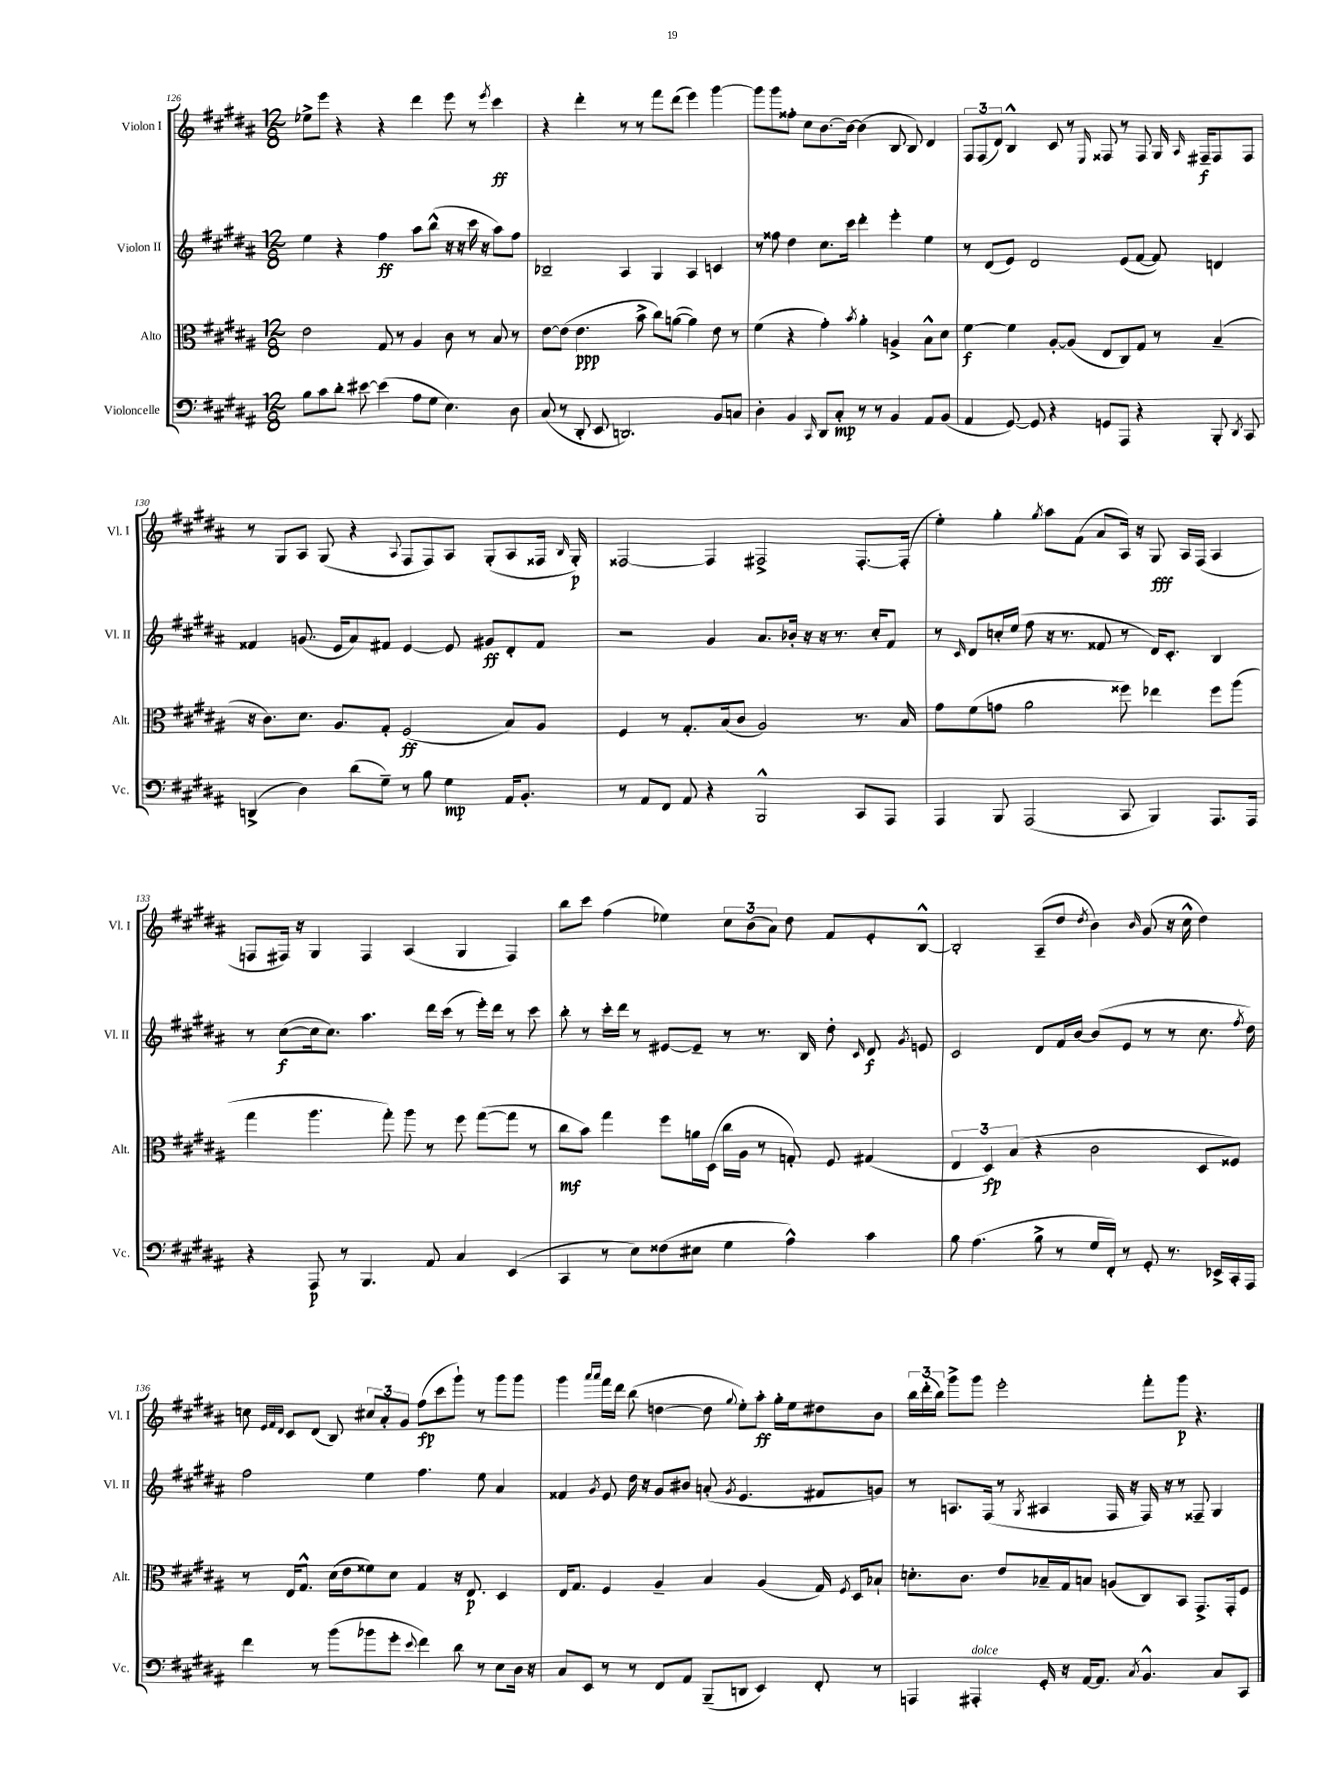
<<
\new StaffGroup <<
\new Staff = "s0" \with { instrumentName = "Violon I" shortInstrumentName = "Vl. I" } {
    \clef treble \key b \major \numericTimeSignature \time 12/8
    \autoBeamOff ees''8[-> e'''8] r4 r4 dis'''4 e'''8 r8 \acciaccatura { e'''8 } cis'''4\ff |
    r4 dis'''4-. r8 r8 fis'''8[ dis'''8]( e'''4) gis'''4~ |
    gis'''8[ gis'''8 fisis''8]-. cis''8[ b'8.~ b'16]~ b'4( b8 b8) dis'4 |
    \tuplet 3/2 { fis8[ fis8( dis'8]) } b4-^ cis'8 r8 \grace { e16 } fisis8 r8 fisis8 gis16 \grace { ais16 } fis16[--\f fis8 fis8] |
    r8 gis8[ ais8] gis8( r4 \appoggiatura { ais8 } fis8[ fis8) ais8] gis8[-.( ais8 fisis16] \grace { b16 } gis16-.\p) |
    fisis2~ fisis4 fis2-> fis8.[~-. fis16]-.( |
    e''4-.) gis''4-. \acciaccatura { gis''8 } ais''8[ fis'8]( ais'8[ ais16]) r16 gis8\fff ais16[ fis16]( ais4 |
    f8[ fis16]) r16 gis4 fis4 ais4( gis4 fis4) |
    b''8[ cis'''8] fis''4( ees''4) \tuplet 3/2 { cis''8[ b'8( ais'8]) } dis''8 fis'8[ e'8-. b8]~-^ |
    b2-. ais8[--( dis''8] \acciaccatura { dis''8 } b'4) \grace { b'16 } gis'8( r16 cis''16-^ dis''4) |
    c''8 \grace { e'32[ fis'32 dis'32] } cis'8[ dis'8]( b8) \tuplet 3/2 { cis''8[ ais'8-. gis'8] } fis''8[\fp( cis'''8 gis'''8]-!) r8 gis'''8[ gis'''8] |
    gis'''4 \grace { ais'''16[ ais'''16] } fis'''16[ dis'''16] b''8( d''4~ d''8 \appoggiatura { gis''8 } e''8[-.) ais''8]-.\ff gis''16[-. e''16 dis''8 b'8] |
    \tuplet 3/2 { b''16[ dis'''16-.( b''16]) } gis'''8[-> gis'''8] e'''2-. fis'''8[-. gis'''8]\p r4. \bar "|." |
}
\new Staff = "s1" \with { instrumentName = "Violon II" shortInstrumentName = "Vl. II" } {
    \clef treble \key b \major \numericTimeSignature \time 12/8
    \autoBeamOff e''4 r4 fis''4\ff ais''8[ b''8]-^( r16 r16 cis'''16 r16 ais''8[) fis''8] |
    bes2-- ais4 gis4 ais4 c'4 |
    r8 fisis''8 dis''4 cis''8.[ cis'''16] dis'''4-. e'''4-. e''4 |
    r8 dis'8[( e'8]) dis'2 e'8[( fis'8]~ fis'8) d'4 |
    fisis'4 g'8.( e'16[ ais'8) fis'8] e'4~ e'8 gis'8[\ff dis'8-. fis'8] |
    r2 gis'4 ais'8.[ bes'16]-. r16 r16 r8. cis''16[-. fis'8] |
    r8 \grace { cis'16 } dis'8[ c''16-. e''16]( fis''8 r16 r8. fisis'8 r8 dis'16[) cis'8.]-. b4 |
    r8 cis''8[~\f( cis''16 cis''8.]) ais''4. dis'''16[ cis'''16]( r8 e'''16[-.) dis'''16] r8 cis'''8 |
    b''8-. r8 cis'''16[-. dis'''16] r8 eis'8[~ eis'8]-- r8 r8. b16 dis''8-. \grace { cis'16 } dis'8\f \acciaccatura { gis'8 } e'8 |
    cis'2 dis'8[ fis'16 b'16]~ b'8[( e'8] r8 r8 cis''8. \acciaccatura { fis''8 } dis''16) |
    fis''2 e''4 fis''4. e''8 ais'4 |
    fisis'4 \acciaccatura { gis'8 } e'8 dis''16 r16 gis'8[ bis'8] a'8-.( \acciaccatura { gis'8 } e'4. fis'8[ g'8]) |
    r8 a8.[ fis16]( r8 \acciaccatura { gis8 } ais4 fis16 r16 fis16) r16 r8 fisis8-- gis4 \bar "|." |
}
\new Staff = "s2" \with { instrumentName = "Alto" shortInstrumentName = "Alt." } {
    \clef alto \key b \major \numericTimeSignature \time 12/8
    \autoBeamOff e'2 gis8 r8 ais4 cis'8 r8 b8 r8 |
    e'8[~ e'8]( e'4.\ppp b'8-> cis''8[) a'8]~( a'4) e'8 r8 |
    fis'4( r4 gis'4-.) \acciaccatura { b'8 } ais'4-. a4-> b8[-^ dis'8] |
    fis'4~\f fis'4 ais8[~-. ais8]( e8[ cis8) gis8] r8 b4--( |
    r16 cis'8.[) dis'8.] ais8.[ gis8]-. fis2\ff( b8[) ais8] |
    fis4 r8 gis8.[-. b16( cis'8] ais2) r8. b16 |
    gis'8[ fis'8( g'8] ais'2 fisis''8) ees''4 fisis''8[ ais''8]( |
    gis''4 ais''4. gis''8-.) ais''8 r8 fis''8 gis''8[~( gis''8] r8 |
    cis''8[\mf b'8]) gis''4 fis''8[ a'16 dis16]( cis''16[ ais16] r8 g8-.) fis8 gis4( |
    \tuplet 3/2 { e4 dis4\fp) b4( } r4 cis'2 dis8[ fisis8]) |
    r8 e16[ gis8.]-^ dis'16[( e'16 fisis'8) dis'8] gis4 r16 e8.\p dis4 |
    e16[ gis8.] fis4 ais4-- b4 ais4( gis16) \acciaccatura { fis8 } dis16[ bes8]-! |
    d'8.[-. cis'8.] e'8[ bes16-- gis16 b8] a8[( cis8) b,8] gis,8.[-> gis,16-. fis8] \bar "|." |
}
\new Staff = "s3" \with { instrumentName = "Violoncelle" shortInstrumentName = "Vc." } {
    \clef bass \key b \major \numericTimeSignature \time 12/8
    \autoBeamOff b8[ cis'8 dis'8]-. eis'8~ eis'4( ais8[ gis8] e4.) dis8 |
    cis8( r8 dis,8-. e,8 d,2.) b,8[ c8] |
    dis4-. b,4 \grace { cis,16 } dis,8[ cis8]-.\mp r8 r8 b,4 ais,8[ b,8]( |
    ais,4 gis,8~) gis,8 r4 g,8[ ais,,8] r4 b,,8-. \acciaccatura { dis,8 } cis,8 |
    d,4->( dis4) dis'8[( gis8]--) r8 b8 gis4\mp ais,16[ b,8.]-. |
    r8 ais,8[ fis,8] ais,8 r4 b,,2-^ cis,8[ ais,,8] |
    ais,,4 b,,8 ais,,2( cis,8 b,,4) ais,,8.[ ais,,16] |
    r4 ais,,8\p r8 b,,4. ais,8 cis4 e,4( |
    cis,4 r8 e8[) fisis8( eis8] gis4 ais4-^) cis'4 |
    b8 ais4.( b8-> r8 gis16[ fis,16]-.) r8 gis,8-. r8. ees,16[-> cis,16-. ais,,16] |
    fis'4 r8 b'8[( bes'8 gis'8]-. \appoggiatura { e'8 } fis'4) dis'8 r8 e8[ dis16] r16 |
    cis8[ e,8] r8 r8 fis,8[ ais,8] b,,8[--( d,8] e,4) fis,8-. r8 |
    a,,4 ais,,4-.^\markup { \italic "dolce" } gis,16-. r16 ais,16[~ ais,8.] \acciaccatura { cis8 } b,4.-^ cis8[ cis,8] \bar "|." |
}
>>
>>
\layout { \context { \Score currentBarNumber = #126 } }
